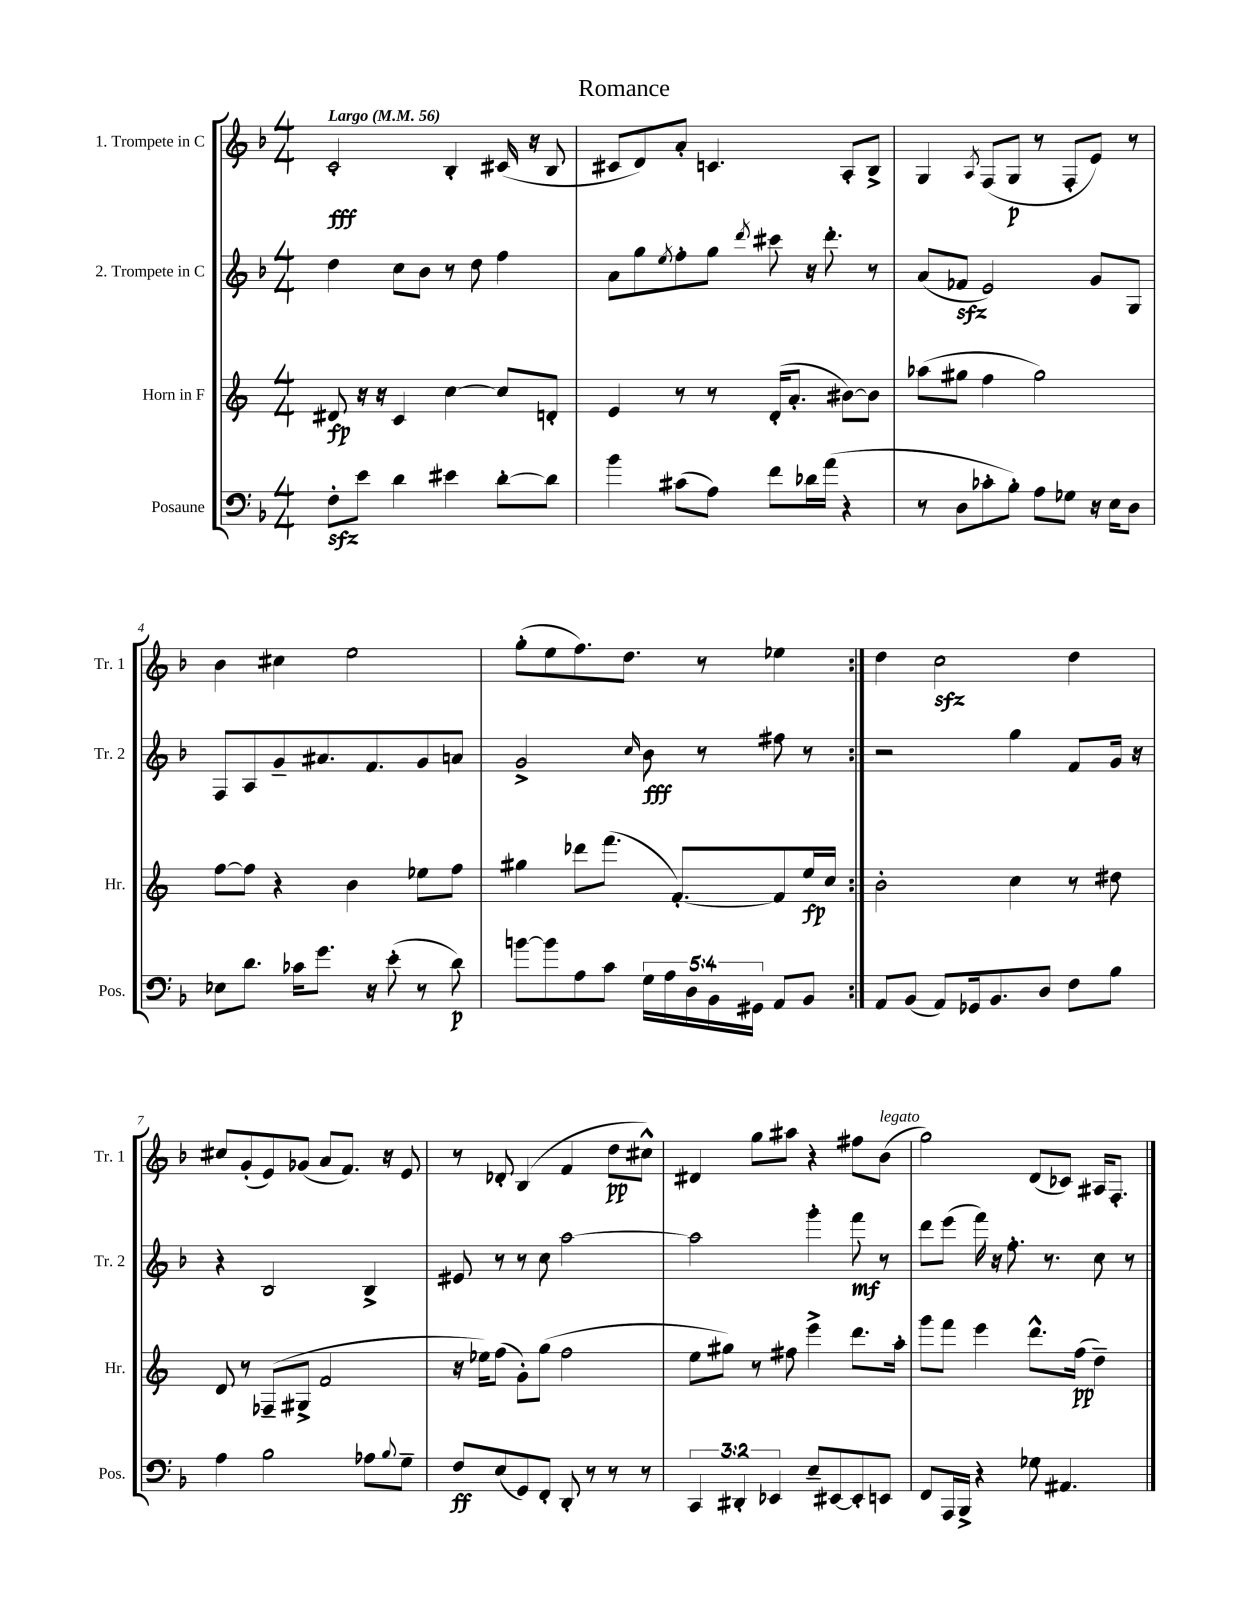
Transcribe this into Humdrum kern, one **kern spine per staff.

**kern	**kern	**kern	**kern
*staff4	*staff3	*staff2	*staff1
*clefF4	*clefG2	*clefG2	*clefG2
*k[b-]	*k[]	*k[b-]	*k[b-]
*M4/4	*M4/4	*M4/4	*M4/4
*MM56	*MM56	*MM56	*MM56
8F'\L	8d#/	4dd\	2c'/
8e\J	16r	.	.
.	16r	.	.
4d\	4c/	8cc\L	.
.	.	8b-\J	.
4e#\	[4cc\	8r	4B-'/
.	.	8dd\	.
[8d'\L	8cc/]L	4ff\	(16c#/
.	.	.	16r
8d\]J	8d'/J	.	8B-/
=	=	=	=
4b-\	4e/	8a\L	8c#/L
.	.	8gg\	8d/)
.	.	8qee/	.
(8c#\L	8r	8ff'\	8a'/J
8A\J)	8r	8gg\J	4.c/
.	.	8qddd/	.
8f\L	(16d'/LK	8ccc#\	.
.	8.a'/J	.	.
16d-\L	.	16r	.
(16a\JJ	.	8.ddd'\	.
4r	[8b#\L)	.	8A'/L
.	8b#\]J	8r	8B-^/J
=	=	=	=
8r	(8aa-\L	(8a/L	4G/
8D\L	8gg#\J	8f-/J	.
.	.	.	8qA/
8c-'\	4ff\	2e/)	(8F/L
8B-'\J)	.	.	8G/J
8A\L	2gg#\)	.	8r
8G-\J	.	.	8F'/L
16r	.	8g/L	8e/J)
16E\LK	.	.	.
8D\J	.	8G/J	8r
=	=	=	=
8E-\L	[8ff\L	8F/L	4b-\
8.d\J	8ff\]J	8A/	.
.	4r	8g~/	4cc#\
16c-\LK	.	.	.
8.g\J	.	8.a#/	.
.	4b\	.	2ee\
16r	.	8.f/	.
(8e'\	.	.	.
8r	8ee-\L	8g/	.
8d\)	8ff\J	8a/J	.
=	=	=	=
[8b\L	4gg#\	2g^/	(8gg'\L
8b\]	.	.	8ee\
8A\	8ddd-\L	.	8.ff\)
8c\J	(8.fff\J	.	.
.	.	.	8.dd\J
.	.	16qqcc/	.
20G\LL	.	8b-\	.
20A\	.	.	.
.	[8.f'/L)	.	.
20D\	.	.	.
.	.	8r	8r
20BB-\	.	.	.
20GG#\JJ	.	.	.
8AA/L	8f/]	8ff#\	4ee-\
8BB-/J	16ee/L	8r	.
.	16cc/JJ	.	.
=:|!	=:|!	=:|!	=:|!
8AA/L	2b'\	2r	4dd\
(8BB-/J	.	.	.
8AA/L)	.	.	2cc\
16GG-/k	.	.	.
8.BB-/	.	.	.
.	4cc\	4gg\	.
8D/J	.	.	.
8F\L	8r	8f/L	4dd\
8B-\J	8dd#\	16g/Jk	.
.	.	16r	.
=	=	=	=
4A\	8d/	4r	8cc#/L
.	8r	.	(8g'/
2B-\	(8F-~/L	2B-/	8e/)
.	8G#^/J	.	(8g-/J
.	2f/	.	8a/L
.	.	.	8.f/J)
8A-\L	.	4B-^/	.
.	.	.	16r
8qqB-/	.	.	.
8G~\J	.	.	8e/
=	=	=	=
8F/L	16r	8e#/	8r
.	16ee-\LK)	.	.
(8E/	(8ff\J	8r	8d-'/
8GG/)	8g'\L)	8r	(4B-/
8FF'/J	(8gg\J	8cc\	.
8DD'/	2ff\	[2aa\	4f/
8r	.	.	.
8r	.	.	8dd\L
8r	.	.	8cc#^^\J)
=	=	=	=
6CC/	8ee\L	2aa\]	4d#/
.	8gg#\J)	.	.
6DD#'/	.	.	.
.	8r	.	8gg\L
6EE-/	.	.	.
.	8ff#\	.	8aa#\J
8E~/L	4eee^\	4ggg'\	4r
[8EE#/	.	.	.
8EE#'/]	8.ddd\L	8fff\	8ff#\L
8EE/J	.	8r	(8b-\J
.	16aa'\Jk	.	.
=	=	=	=
8FF/L	8ggg\L	8ddd\L	2gg\)
16AAA/L	8fff\J	(8eee\J	.
16BBB-^/JJ	.	.	.
4r	4eee\	16fff\)	.
.	.	16r	.
.	.	8.ff'\	.
8G-\	8.ddd^^\L	.	(8d/L
.	.	8.r	.
4.AA#/	.	.	8c-/J)
.	(16ff\Jk	.	.
.	4dd~\)	8cc\	16A#/LK
.	.	.	8.F'/J
.	.	8r	.
==	==	==	==
*-	*-	*-	*-
